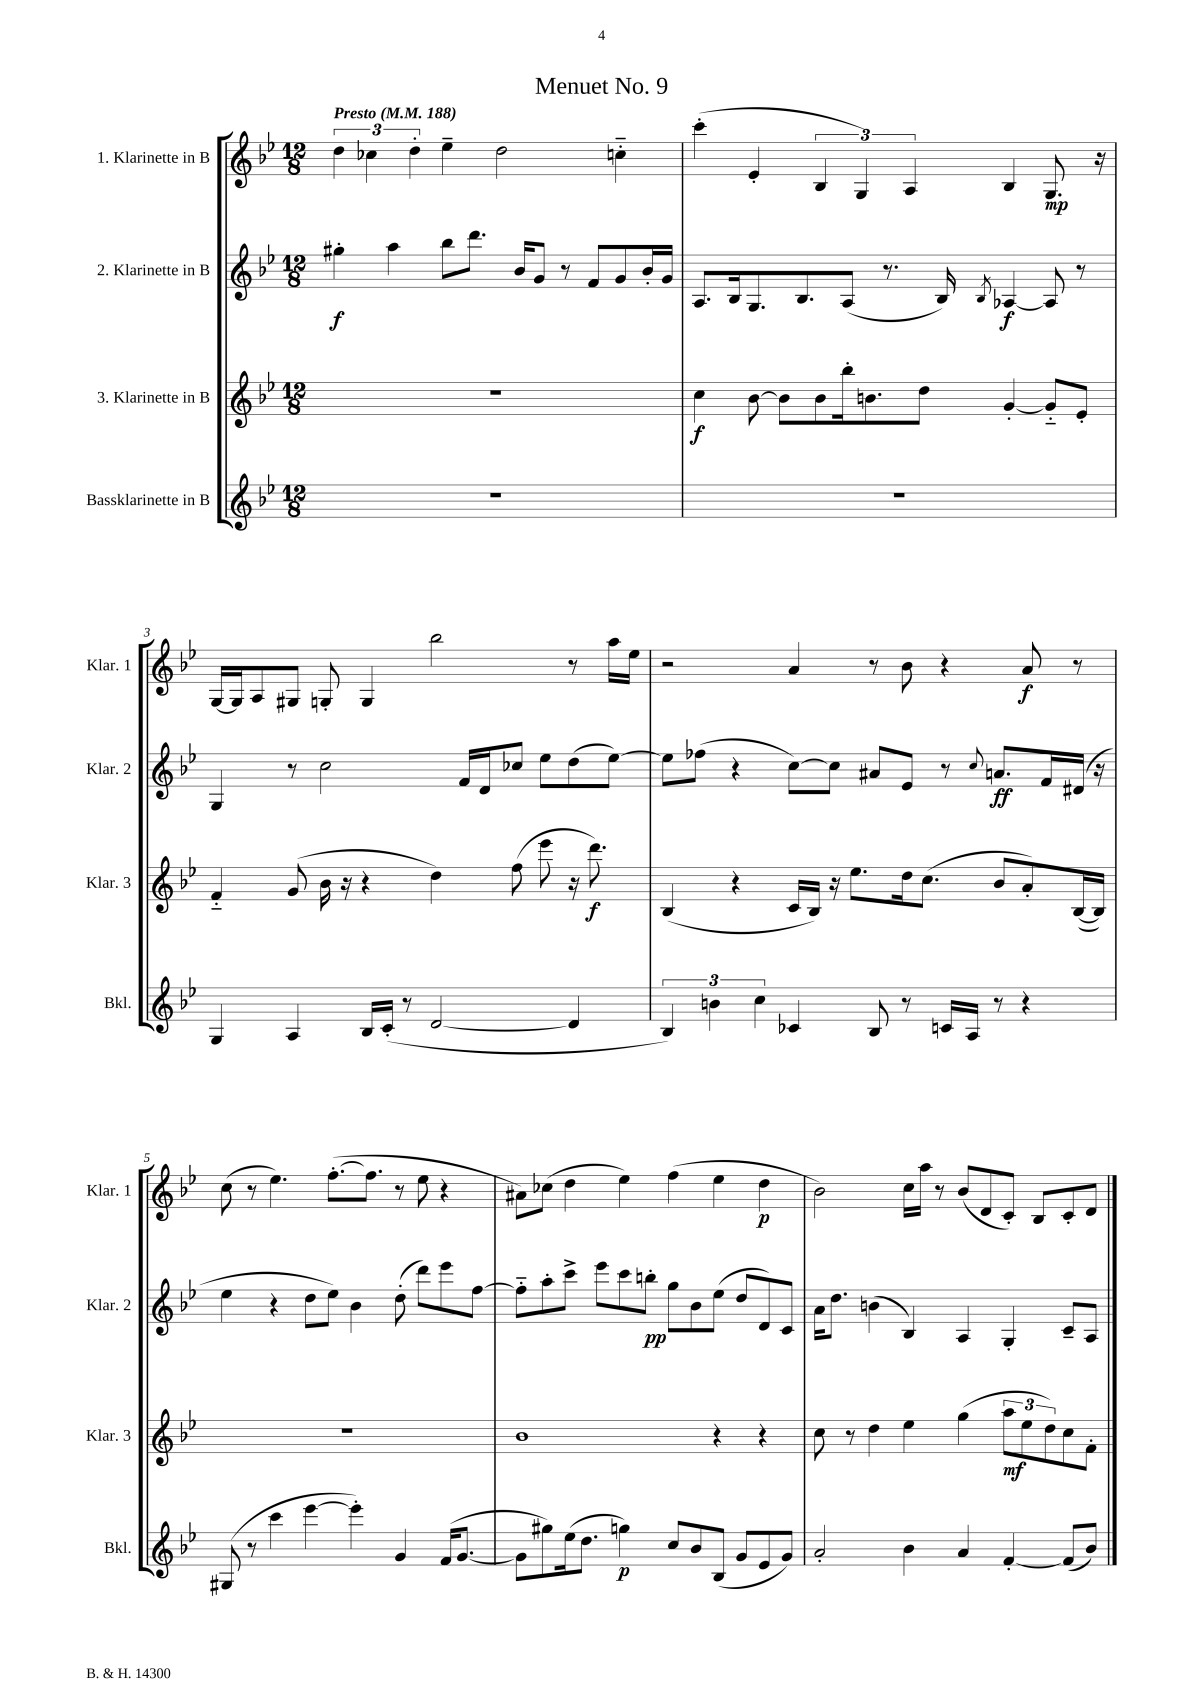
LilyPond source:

\header { title = "Menuet No. 9" }
<<
\new StaffGroup <<
\new Staff = "s0" \with { instrumentName = "1. Klarinette in B" shortInstrumentName = "Klar. 1" } {
    \clef treble \key bes \major \numericTimeSignature \time 12/8 \tempo "Presto" 4 = 188
    \tuplet 3/2 { d''4 ces''4 d''4-. } ees''4-- d''2 c''4-_ |
    c'''4-.( ees'4-. \tuplet 3/2 { bes4 g4) a4 } bes4 g8.\mp r16 |
    g16~ g16 a8 gis8 g8-. g4 bes''2 r8 a''16 ees''16 |
    r2 a'4 r8 bes'8 r4 a'8\f r8 |
    c''8( r8 ees''4.) f''8.~-.( f''8. r8 ees''8 r4 |
    ais'8) ces''8( d''4 ees''4) f''4( ees''4 d''4\p |
    bes'2) c''16 a''16 r8 bes'8( d'8 c'8-.) bes8 c'8-. d'8 \bar "|." |
}
\new Staff = "s1" \with { instrumentName = "2. Klarinette in B" shortInstrumentName = "Klar. 2" } {
    \clef treble \key bes \major \numericTimeSignature \time 12/8
    gis''4-.\f a''4 bes''8 d'''8. bes'16 g'8 r8 f'8 g'8 bes'16-. g'16 |
    a8. bes16 g8. bes8. a8( r8. bes16) \acciaccatura { bes8 } aes4~\f aes8 r8 |
    g4 r8 c''2 f'16 d'16 ces''8 ees''8 d''8( ees''8~) |
    ees''8 fes''8( r4 c''8~) c''8 ais'8 ees'8 r8 \appoggiatura { c''8 } a'8.\ff f'16 dis'16( r16 |
    ees''4 r4 d''8 ees''8) bes'4 d''8-.( d'''8) ees'''8 f''8~ |
    f''8-_ a''8-. c'''8-> ees'''8 c'''8 b''8-.\pp g''8 bes'8 ees''8( d''8 d'8) c'8 |
    a'16 d''8. b'4( bes4) a4 g4-. c'8-- a8 \bar "|." |
}
\new Staff = "s2" \with { instrumentName = "3. Klarinette in B" shortInstrumentName = "Klar. 3" } {
    \clef treble \key bes \major \numericTimeSignature \time 12/8
    R1. |
    c''4\f bes'8~ bes'8 bes'8 bes''16-. b'8. d''8 g'4~-. g'8-_ ees'8-. |
    f'4-_ g'8( bes'16 r16 r4 d''4) f''8( ees'''8 r16 d'''8.\f) |
    bes4( r4 c'16 bes16) r16 ees''8. d''16 c''8.( bes'8 a'8-.) bes16~( bes16) |
    R1. |
    bes'1 r4 r4 |
    c''8 r8 d''4 ees''4 g''4( \tuplet 3/2 { a''8\mf ees''8 d''8) } c''8 f'8-. \bar "|." |
}
\new Staff = "s3" \with { instrumentName = "Bassklarinette in B" shortInstrumentName = "Bkl." } {
    \clef treble \key bes \major \numericTimeSignature \time 12/8
    R1. |
    R1. |
    g4 a4 bes16 c'16-.( r8 d'2~ d'4 |
    \tuplet 3/2 { bes4) b'4 c''4 } ces'4 bes8 r8 c'16 a16 r8 r4 |
    gis8( r8 c'''4 ees'''4~ ees'''4-.) g'4 f'16( g'8.~ |
    g'8 gis''8) ees''16( d''8. g''4\p) c''8 bes'8 bes8( g'8 ees'8 g'8) |
    a'2-. bes'4 a'4 f'4~-. f'8( bes'8) \bar "|." |
}
>>
>>
